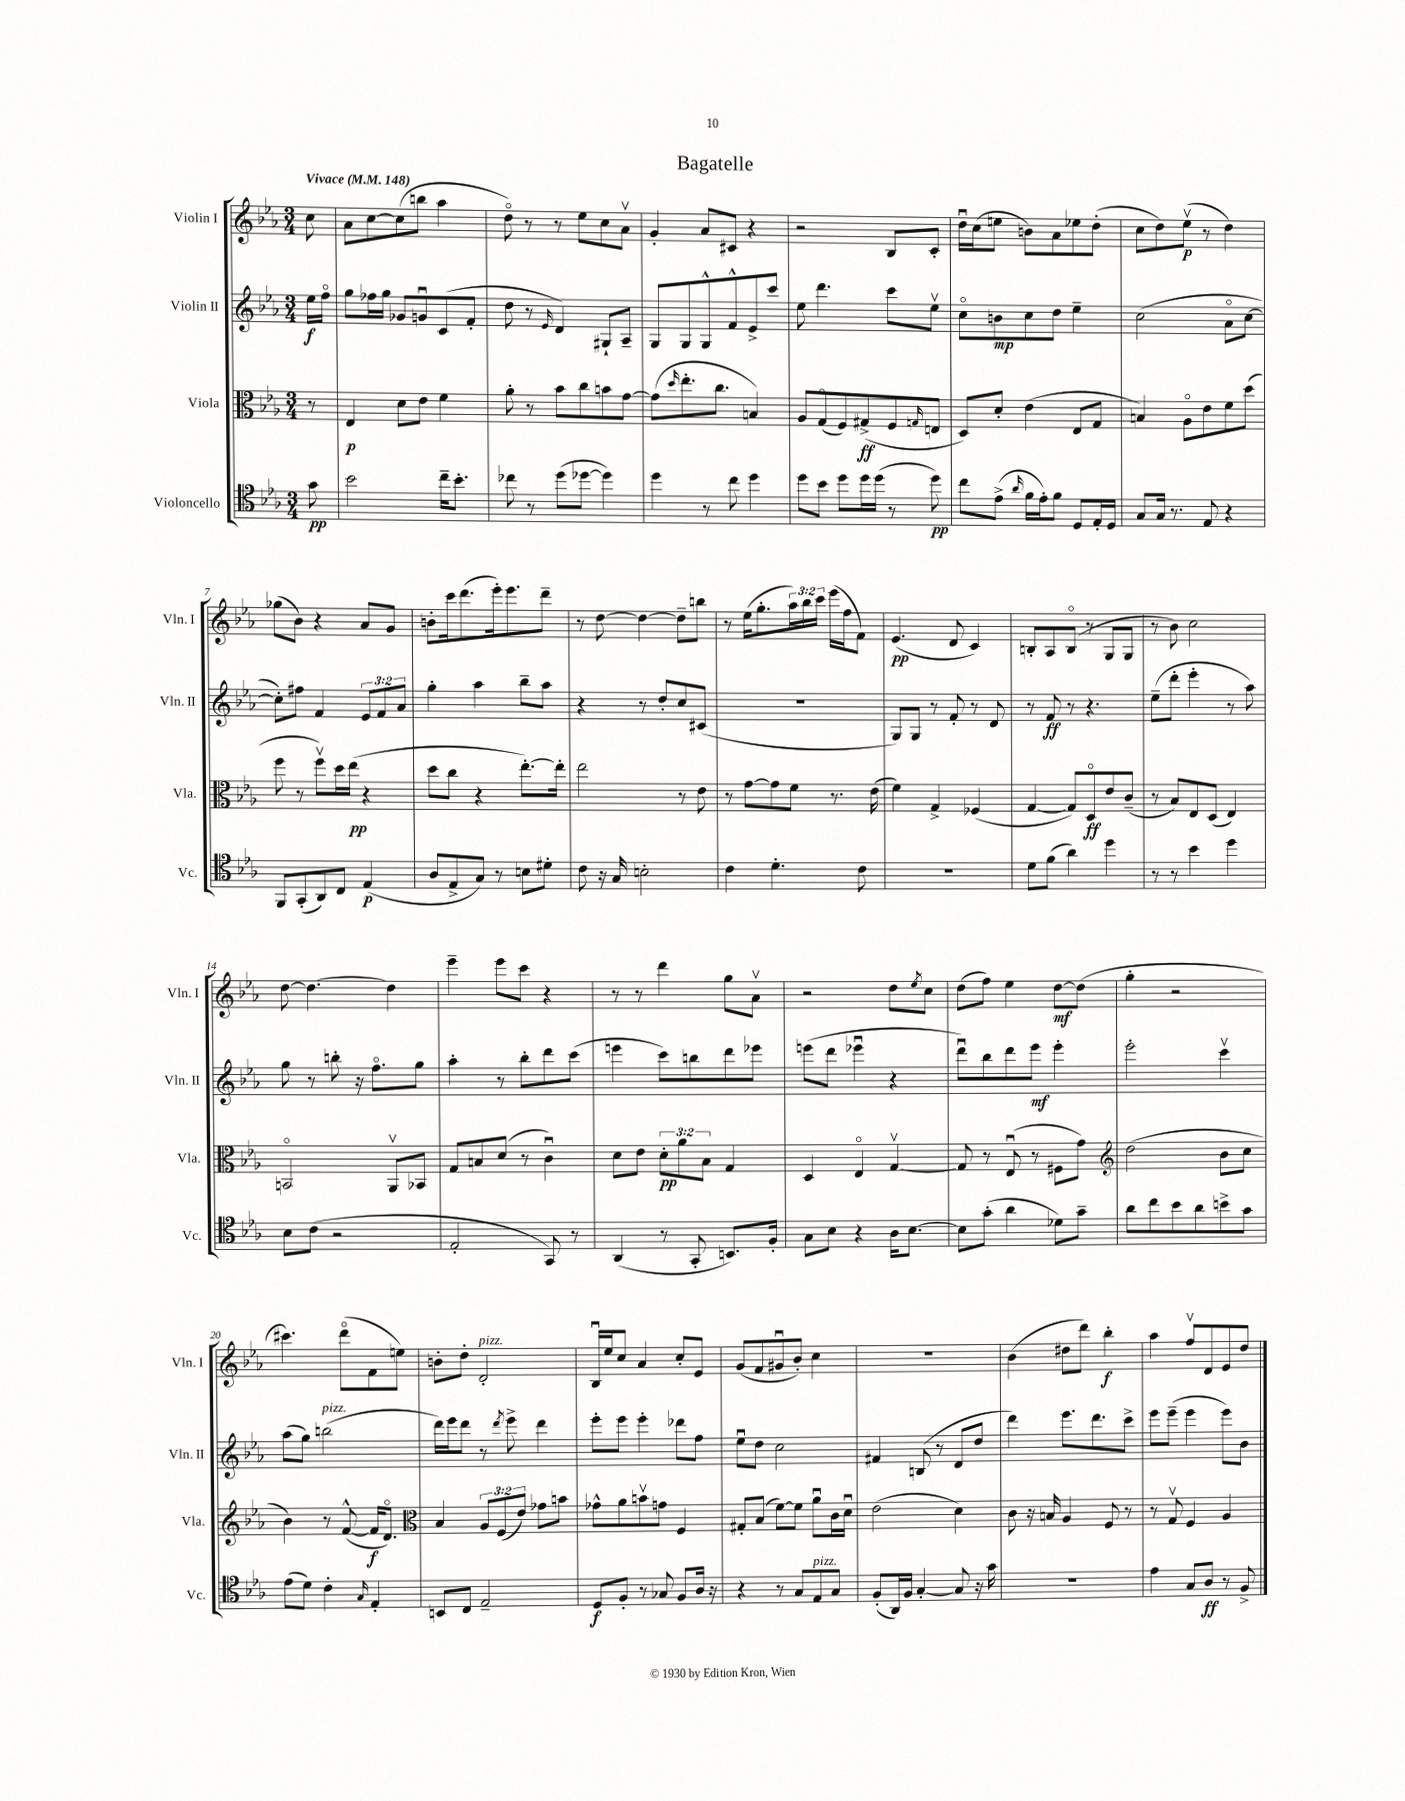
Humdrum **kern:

**kern	**kern	**kern	**kern
*staff4	*staff3	*staff2	*staff1
*clefC4	*clefC3	*clefG2	*clefG2
*k[b-e-a-]	*k[b-e-a-]	*k[b-e-a-]	*k[b-e-a-]
*M3/4	*M3/4	*M3/4	*M3/4
*MM148	*MM148	*MM148	*MM148
8g\	8r	16ee-\LL	8cc\
.	.	16ffo\JJ	.
=	=	=	=
2b-\	4E-/	8gg\L	8a-\L
.	.	16ff-\L	[8cc\
.	.	16gg\JJ	.
.	8d\L	8g-/L	(8cc\]
.	8e-\J	8gu/	8bb\J
16cc~\LK	4f\	(8c/	4aa-\
8.b-'\J	.	.	.
.	.	8f'/J	.
=	=	=	=
8cc-\	8a-'\	8dd\	8ddo\)
8r	8r	8r	8r
.	.	16qqe-/	.
(8dd\L	8b-\L	4d/)	8r
[8dd-\J	8cc\	.	8ee-\L
4dd-\])	8b\	8G#`/L	8cc\
.	[8g\J	8A-~/J	8a-v\J
=	=	=	=
4dd\	(8g\]L	8G/L	4g'/
.	16qqdd/	.	.
.	8.ee-'\	8G/	.
8r	.	8G^^/	8a-/L
.	8.cc\J	.	.
8cc\	.	8f^^/	8c#/J
4dd\	4B/)	8e-^/	4r
.	.	8ccc/J	.
=	=	=	=
8dd\L	8A-/L	8ee-\	2r
8b-\J	(8Go/	4.ddd\	.
8dd\L	8F/)	.	.
16dd\L	(8G#^/	.	.
(16dd\JJ	.	.	.
8r	8F/	8ccc\L	8B-/L
.	16qqG/	.	.
8dd\)	8E/J	8ee-v\J	8c'/J
=	=	=	=
8cc\L	8D/L)	8cco\L	16ddu\LL
.	.	.	(16cc\J
(8e-^\J	8d'/J	8b\	8ee\J
16qqa-/	.	.	.
16f\LL	(4e-\	8cc\	8b\L)
16e-'\J)	.	.	.
8f\J	.	8dd\J	8a-\
8D/L	8E-/L	4ee-~\	8ee-\
16E-'/L	8G/J	.	(8dd'\J
16D/JJ	.	.	.
=	=	=	=
8G/L	4B/)	(2cc\	8cc\L
16G/Jk	.	.	8dd\)
8.r	.	.	.
.	8A-o\L	.	(8ee-v\J
8E-/	8e-\	.	8r
4r	8f\	8a-o\L	4dd\)
.	(8dd\J	[8cc\J	.
=	=	=	=
8FF/L	8ff\	8cc'\]L)	(8gg-\L
(8GG'/	8r	8ff#\J	8b-\J)
8AA-/)	8ffv\L)	4f/	4r
8C/J	16dd\L	.	.
.	(16ee-\JJ	.	.
(4E-/	4r	12e-/L	8a-/L
.	.	12f/	.
.	.	.	8g/J
.	.	12a-/J	.
=	=	=	=
8A-/L	8dd\L	4gg'\	8b'\L
8E-^/	8cc\J	.	16ccc\k
.	.	.	(8.ddd\
8G/J)	4r	4aa-\	.
8r	.	.	16eee-'\k)
.	.	.	8.eee-\
8B\L	[8.ee-'\L)	8bb-~\L	.
8d#'\J	.	8aa-\J	8ddd~\J
.	16ee-'\]Jk	.	.
=	=	=	=
8c\	2ee-\	4r	8r
16r	.	.	[8dd\
16G/	.	.	.
2B'\	.	8r	4dd\_
.	.	8dd'/L	.
.	8r	8cc/	8dd~\]L
.	8e-\	(8c#/J	8bb\J
=	=	=	=
4c\	8r	2.r	8r
.	[8g\L	.	(16ee-\LK
.	.	.	8.gg'\
4.d'\	8g\]	.	.
.	8f\J	.	24aa-\L)
.	.	.	24bb-\
.	.	.	24ccc\JJ
.	8.r	.	(16eee-\LL
.	.	.	16ff\J
8c\	.	.	8f\J)
.	(16e-\	.	.
=	=	=	=
2.r	4f\)	8G/L)	(4.e-/
.	.	8G/J	.
.	4G^/	8r	.
.	.	8f'/	8d/
.	(4F-/	8r	4c/)
.	.	8d/	.
=	=	=	=
8d\L	[4G/	8r	8B'/L
(8f\J	.	8f/	8A-/
4a-\)	8G/]L)	8r	(8Bo/J
.	8Do/	4.r	8r
4dd\	8e-/	.	8G/L
.	(8c~/J	.	8G/J
=	=	=	=
8r	8r	(8ee-~\L	8r
8r	8B-/L)	8ddd'\J	8b-\)
4b-\	8E-/	4eee-'\	2cc\
.	(8D/J	.	.
4dd\	4E-/)	8r	.
.	.	8aa-\)	.
=	=	=	=
8B-\L	2BBo/	8gg\	[8dd\
(8c\J	.	8r	4.dd\_
2r	.	8bb'\	.
.	.	16r	.
.	.	8.ffo\L	.
.	8AA-v/L	.	4dd\]
.	8BB-/J	8gg\J	.
=	=	=	=
2E-'/	8G/L	4aa-'\	4eee-~\
.	8B/	.	.
.	(8d/J	8r	8eee-\L
.	8r	8bb-'\L	8ccc\J
8GG/)	4cu\)	8ddd\	4r
8r	.	(8ccc\J	.
=	=	=	=
(4AA-/	8d\L	4eee\	8r
.	8e-\J	.	8r
8r	12d'\L	8ccc\L)	4ddd\
.	12a-\	.	.
8GG'/	.	8bb\	.
.	12B-\J	.	.
8.BB/L)	4G/	8ddd\	8gg\L
.	.	8eee-\J	8a-v\J
16F'/Jk	.	.	.
=	=	=	=
8G\L	4D/	(8eee\L	2r
8B-\J	.	8ddd\J	.
4r	4E-o/	4eee-u\	.
16A-\LK	[4Gv/	4r	8dd\L
[8.B-\J	.	.	.
.	.	.	8qee-/
.	.	.	8cc\J
=	=	=	=
8B-\]L	8G/]	8dddu\L)	(8dd\L
(8g'\J	8r	8bb-\	8ff\J)
4a-\	(8E-u/	8ddd\	4ee-\
.	8r	8eee-\J	.
8d-\L)	8F#\L	4eee-'\	[8dd\L
8g~\J	8g\J)	.	(8dd\]J
=	=	=	=
*	*clefG2	*	*
8a-\L	(2dd\	2eee-'\	4gg'\
8cc\	.	.	.
8b-\	.	.	2r
8a-\	.	.	.
8b^\	8b-\L	4cccv\	.
8g\J	8cc\J	.	.
=	=	=	=
(8e-\L	4b-\)	(8aa-\L	4.ccc#\)
8d\J)	.	8gg\J)	.
4c'\	8r	(2bb\	.
.	([8f^^/	.	(8dddo\L
16qqG/	.	.	.
4E-'/	16f/]LK	.	8f\
.	8.do/J)	.	.
.	.	.	8ee\J)
=	=	=	=
*	*clefC3	*	*
8BB/L	4B-/	16ddd\LL)	8b'\L
.	.	16eee-\J	.
8C/J	.	8ddd\J	8dd'\J
2E-~/	12A-/L	8r	2d'/
.	(12F/	.	.
.	.	8qddd/	.
.	.	8eee-^\	.
.	12e-/J)	.	.
.	8g-\L	4ddd\	.
.	8b\J	.	.
=	=	=	=
8D/L	8g-^^\L	8eee-'\L	16B-u/LL
.	.	.	16ee-/J
8F'/J	8a-\	8eee-\J	8cc/J
8r	8bv\	4eee-'\	4a-/
8G-/	8g\J	.	.
8F/L	4F/	8ddd-\L	8cc'/L
16A-/Jk	.	8ff\J	8e-/J
16r	.	.	.
=	=	=	=
4r	8G#'/L	8ee-u\L	(8g/L
.	(8B-/J	8dd\J	8f/
8r	[8f\L)	2cc\	8g#u/
8G/L	8f\]J	.	8b-'/J)
8E-/	8a-u\L	.	4cc\
8G/J	16c\L	.	.
.	16du\JJ	.	.
=	=	=	=
(8F'/L	(2e-\	4f#/	2.r
16AA-/L)	.	.	.
16F/JJ	.	.	.
[4G'/	.	(8B/	.
.	.	8r	.
8G/]	4d\)	8d/L	.
16r	.	8dd/J	.
16g\	.	.	.
=	=	=	=
2.r	8c\	4ddd\)	(4b-\
.	16r	.	.
.	16B/	.	.
.	4A-/	8.eee-\L	8dd#\L
.	.	.	8ddd\J)
.	.	8.ddd\	.
.	8F/	.	4bb-'\
.	8r	8ccc^\J	.
=	=	=	=
4e-\	8r	8eee-\L	4aa-\
.	8Gv/	(8eee-~\J	.
8G/L	4F/	4eee-\	8ffv/L
8A-/J	.	.	8d/
8r	4A-/	8eee-\L)	8e-/
8F^/	.	8b-\J	8dd/J
==	==	==	==
*-	*-	*-	*-
